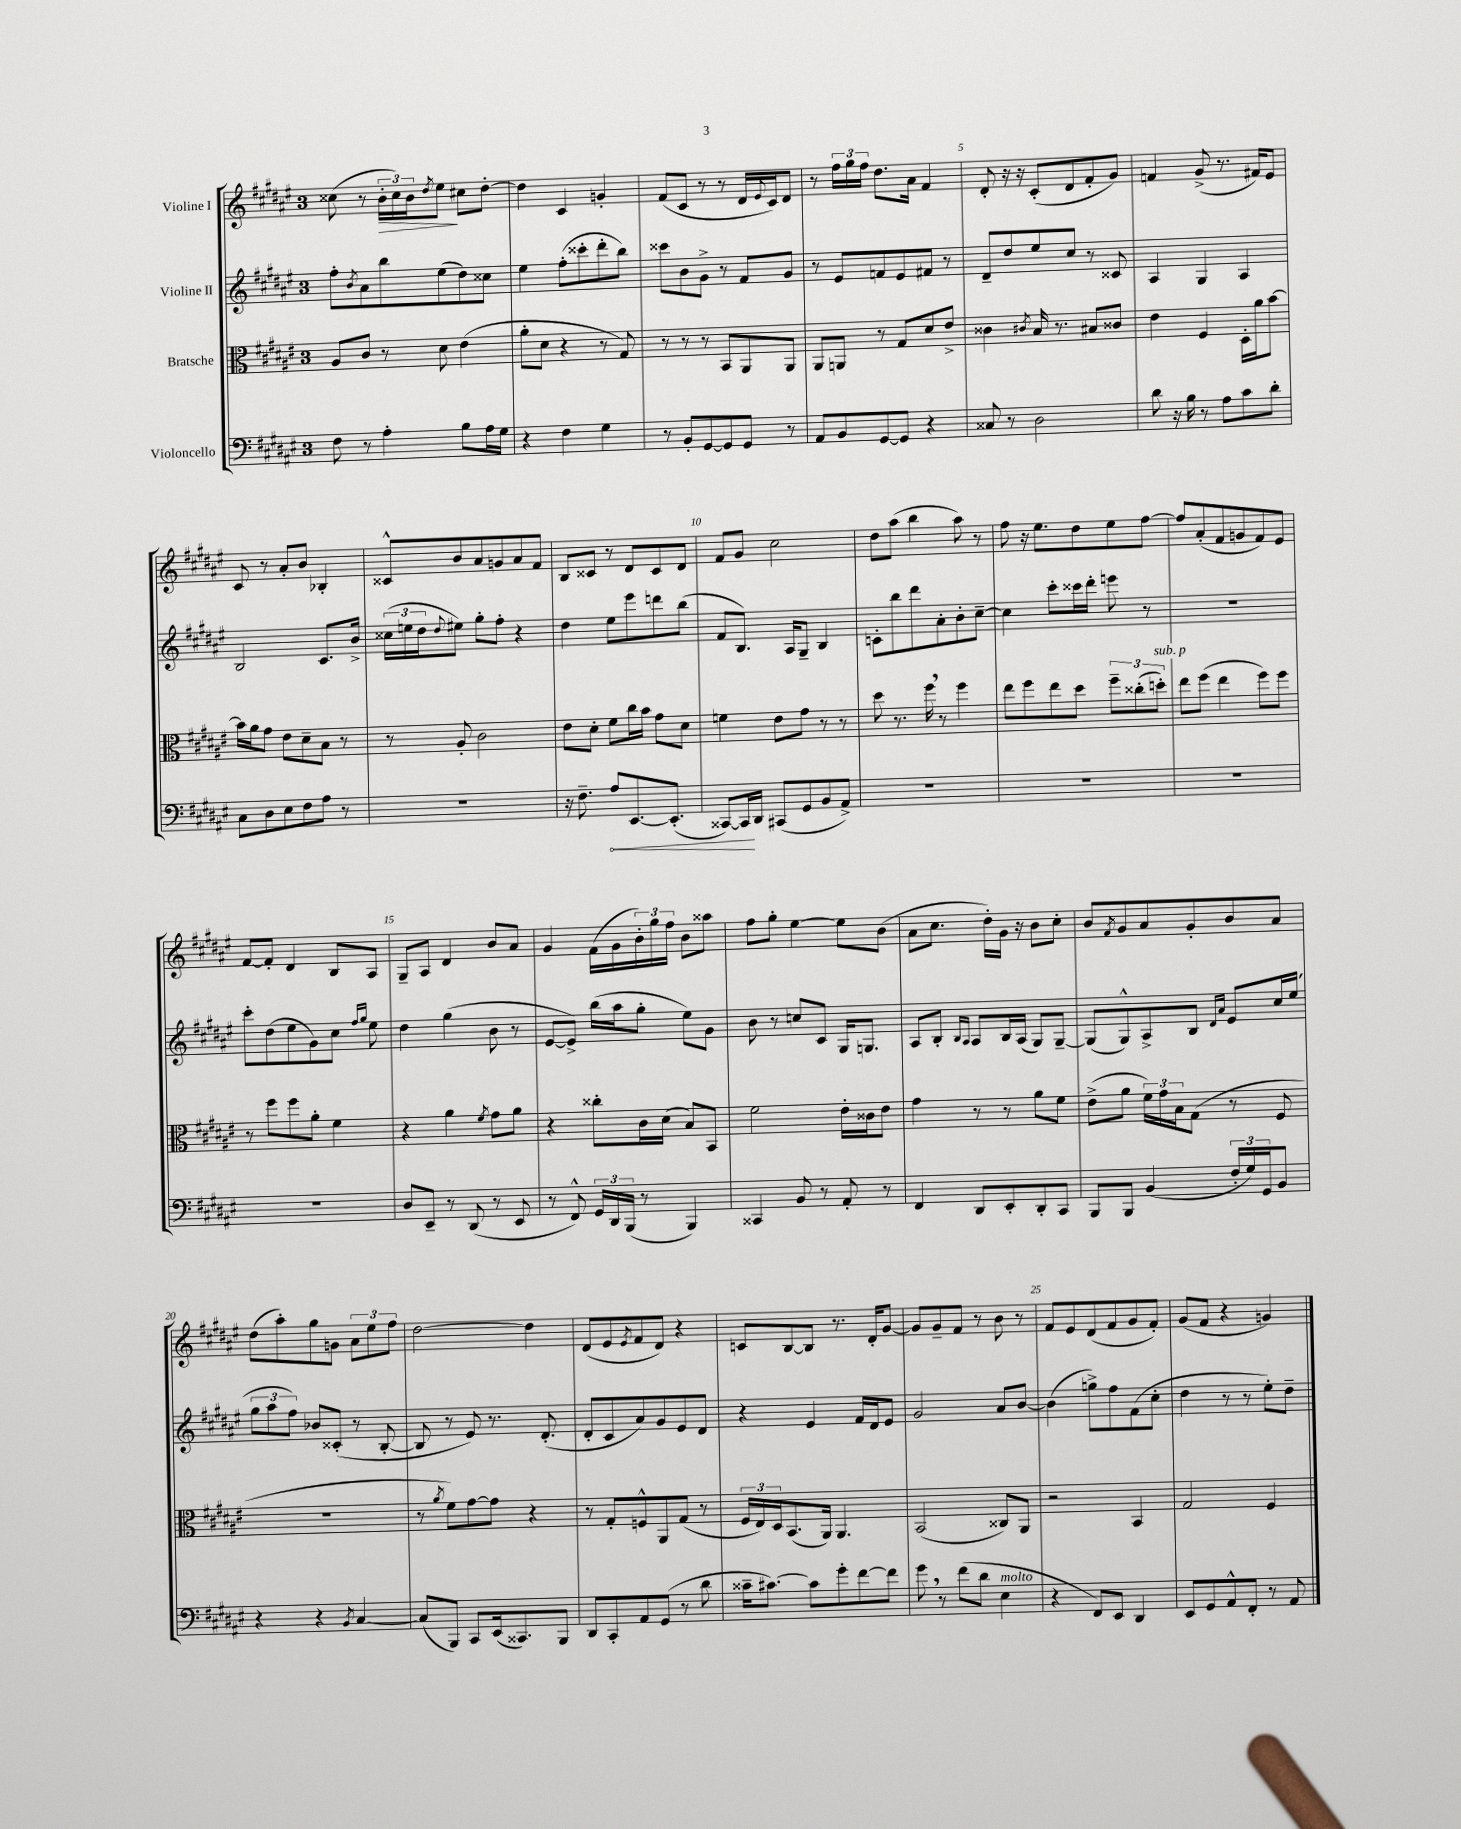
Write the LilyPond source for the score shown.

<<
\new StaffGroup <<
\new Staff = "s0" \with { instrumentName = "Violine I" } {
    \clef treble \key fis \major \once \override Staff.TimeSignature.style = #'single-digit \time 3/4
    cisis''8( r8 \tuplet 3/2 { b'16-.\> cisis''16) b'16 } \acciaccatura { dis''8 } eis''8\! cis''8 dis''8~-. |
    dis''4 cis'4 g'4-. |
    fis'8( cis'8 r8 r8 dis'16 \appoggiatura { eis'8 } cis'16) dis'8 |
    r8 \tuplet 3/2 { fis''16 gis''16 fis''16 } dis''8. ais'16 fis'4 |
    dis'8-. r16 r16 cis'8-.( dis'8 fis'8-. gis'8) |
    f'4 gis'8->( r8. fis'16) eis'8 |
    cis'8 r8 ais'8-. b'8 bes4-. |
    cisis'8-^ b'8 ais'8 g'8 ais'8 fis'8 |
    b8 cisis'8 r8 dis'8 cisis'8 dis'8 |
    fis'8 gis'8 cis''2 |
    dis''8 ais''8( b''4 ais''8) r8 |
    fis''8 r16 eis''8. dis''8 eis''8 fis''8~ |
    fis''8 ais'8-.( fis'8 g'8 fis'8) eis'8 |
    fis'8~ fis'8-. dis'4 b8 ais8 |
    gis8-- ais8 dis'4 b'8 ais'8 |
    gis'4 fis'16( gis'16 \tuplet 3/2 { b'16-.) gis''16 fis''16 } b'8 aisis''8 |
    fis''8 gis''8-. eis''4~ eis''8 b'8( |
    ais'8 cis''8. dis''16-.) gis'16 r16 b'8 cis''8-. |
    b'8 \acciaccatura { fis'8 } gis'8 ais'8 gis'8-. b'8 ais'8 |
    dis''8( ais''8-.) gis''8 g'8 \tuplet 3/2 { ais'8 eis''8 fis''8 } |
    dis''2~ dis''4 |
    dis'8( eis'8 \acciaccatura { eis'8 } fis'8 dis'8) r4 |
    c'8 b8~ b8 r8. dis'16-. gis'8~ |
    gis'8 gis'8-- fis'8 r8 b'8 r8 |
    fis'8 eis'8 dis'8( fis'8 gis'8 fis'8-.) |
    gis'8( fis'8 r4 g'4) \bar "|." |
}
\new Staff = "s1" \with { instrumentName = "Violine II" } {
    \clef treble \key fis \major \once \override Staff.TimeSignature.style = #'single-digit \time 3/4
    fis''8-. \acciaccatura { b'8 } ais'8 b''8 eis''8( dis''8) cisis''8 |
    eis''4 fis''8-.( cisis'''8-. dis'''8-. b''8) |
    cisis'''8 b'8 gis'8-> r8 fis'8 gis'8 |
    r8 eis'8 f'8 eis'8 fis'8 r8 |
    dis'8-- dis''8 eis''8 cis''8 r8 cisis'8 |
    ais4 gis4 ais4 |
    b2 cis'8. b'16-> |
    \tuplet 3/2 { cisis''16( e''16 dis''16 } \appoggiatura { dis''8 } eis''8) gis''8-. fis''8-. r4 |
    dis''4 eis''8 eis'''8 d'''8 b''8( |
    fis'8 b8.) ais16 gis8-- b4 |
    c'8-. b''8 dis'''8 ais'8-. b'8-. cis''8~-- |
    cis''4 cis'''8-. cisis'''16 dis'''16-. e'''8 r8 |
    R2. |
    cis'''8-. dis''8( eis''8 gis'8) cis''8 \grace { fis''16 gis''16 } eis''8 |
    dis''4 gis''4( b'8 r8 |
    eis'8~ eis'8->) b''16( ais''16 gis''8-. eis''8) gis'8 |
    b'8 r8 c''8 cis'8 gis16 g8. |
    ais8 b8-. \grace { b16 ais16 } ais8 b16 ais16( gis8) gis8~-- |
    gis8( gis8-^) ais8-> b8 \grace { dis'16 ais'16 } eis'8 cis''16 eis''16( |
    \tuplet 3/2 { gis''8 ais''8 fis''8) } bes'8 cisis'8-.( r8 b8~-. |
    b8 r8 eis'8) r8. dis'8.-.( |
    dis'8-. cis'8 ais'8) gis'8 eis'8 dis'8 |
    r4 eis'4 fis'16 dis'16 eis'8 |
    gis'2 ais'8 b'8~ |
    b'4( g''8->) fis''8 fis'8( cis''8-. |
    dis''4 r8 r8 eis''8-.) dis''8-- \bar "|." |
}
\new Staff = "s2" \with { instrumentName = "Bratsche" } {
    \clef alto \key fis \major \once \override Staff.TimeSignature.style = #'single-digit \time 3/4
    ais8 cis'8 r8 dis'8 eis'4( |
    ais'8-. dis'8 r4 r8 gis8) |
    r8 r8 r8 b,8 ais,8 ais,8 |
    ais,8 a,8 r8 gis8 dis'8 eis'8-> |
    cisis'4 \acciaccatura { cis'8 } b16 r8. bis8 cisis'8 |
    eis'4 fis4 dis16-. ais'16 b'8~ |
    b'16 ais'16 gis'8 eis'8 dis'8-- b8 r8 |
    r8 ais8-. cis'2 |
    eis'8 dis'8-. fis'8 cis''16 b'16 gis'8 dis'8 |
    f'4 eis'8 gis'8 r8 r8 |
    dis''8 r8. fis''16 \breathe r8 fis''4 |
    eis''8 fis''8 eis''8 dis''8 \tuplet 3/2 { fis''8-- cisis''8-.( d''8-.^\markup { \italic "sub. p" }) } |
    eis''8 fis''8( eis''4 fis''8) fis''8 |
    r8 fis''8 fis''8 ais'8-. fis'4 |
    r4 ais'4 \acciaccatura { fis'8 } gis'8 ais'8 |
    r4 cisis''8-. cis'16 dis'16( b8) b,8 |
    fis'2 eis'16-. cisis'16 eis'8 |
    gis'4 r8 r8 ais'8 fis'8 |
    eis'8->( ais'8 \tuplet 3/2 { fis'16) gis'16 b16 } gis8( r8 fis8 |
    R2. |
    r8 \acciaccatura { ais'8 } fis'8) gis'8~ gis'8 r4 |
    r8 gis8-. f8-^ ais,8 gis8( r8 |
    \tuplet 3/2 { fis16 eis16) dis16 } b,8.( ais,16) ais,4. |
    b,2( cisis8) ais,8 |
    r2 b,4 |
    gis2 fis4 \bar "|." |
}
\new Staff = "s3" \with { instrumentName = "Violoncello" } {
    \clef bass \key fis \major \once \override Staff.TimeSignature.style = #'single-digit \time 3/4
    fis8 r8 ais4-. b8 ais16 gis16 |
    r4 fis4 gis4 |
    r8 b,8-. gis,8~ gis,8 gis,8 r8 |
    ais,8 b,8 gis,8~ gis,8 r4 |
    cisis8 r8 dis2 |
    dis'8 r16 b16 r8 ais8 cis'8 dis'8-. |
    cis8 dis8 eis8 fis8 ais8 r8 |
    R2. |
    r16 fis8.-- \once \override Hairpin.circled-tip = ##t ais8\< eis,8.~ eis,8.-.( |
    cisis,8~) cisis,16\! dis,16 cis,8( gis,8 b,8 ais,8->) |
    R2. |
    R2. |
    R2. |
    R2. |
    dis8 eis,8-- r8 dis,8( r8 eis,8 |
    r8 fis,8-^) \tuplet 3/2 { gis,16 dis,16 b,,16( } r8 b,,4) |
    cisis,4 b,8 r8 ais,8-. r8 |
    fis,4 dis,8 eis,8-. dis,8-. cis,8 |
    b,,8 b,,8 b,4( \tuplet 3/2 { fis16-. gis16) gis,16 } b,8 |
    r4 r4 \acciaccatura { b,8 } cis4~ |
    cis8( b,,8) cis,8 eis,16( cisis,8.) b,,8 |
    dis,8 cis,8-. ais,8 gis,8( r8 dis'8 |
    cisis'16-- cis'8.~) cis'8 gis'8-. fis'8~ fis'8 |
    gis'8 \breathe r8 fis'8( dis'8 eis4^\markup { \italic "molto" } |
    r4 fis,8) eis,8 dis,4 |
    eis,8 gis,8 ais,8-^ fis,8-. r8 ais,8 \bar "|." |
}
>>
>>
\layout { \context { \Score \override BarNumber.break-visibility = ##(#f #t #t) barNumberVisibility = #(every-nth-bar-number-visible 5) } }
